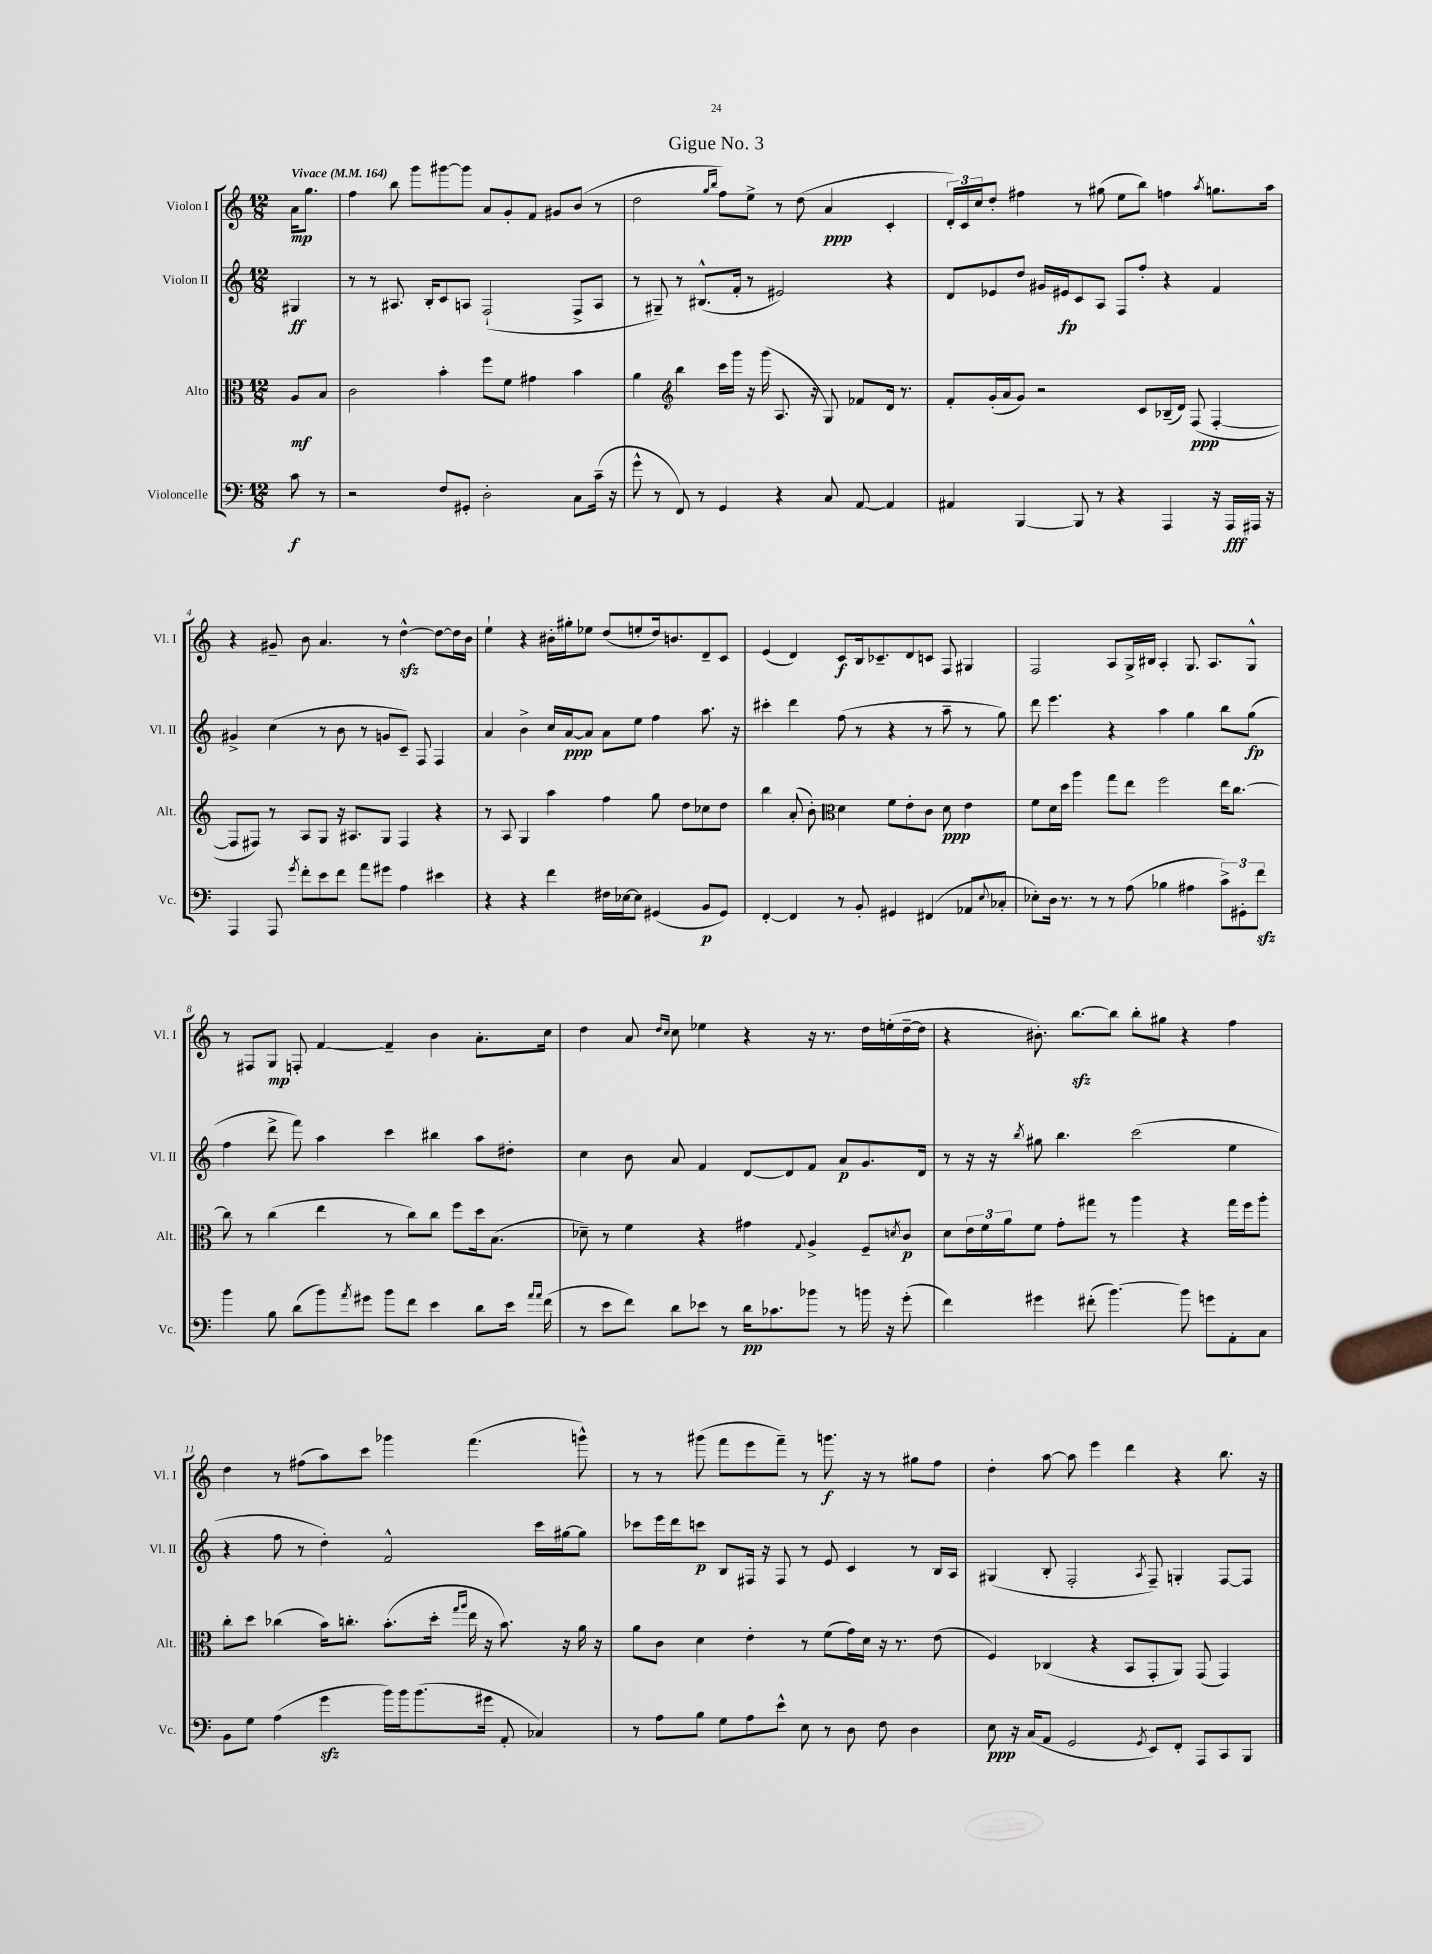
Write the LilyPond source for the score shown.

\header { title = "Gigue No. 3" }
<<
\new StaffGroup <<
\new Staff = "s0" \with { instrumentName = "Violon I" shortInstrumentName = "Vl. I" } {
    \clef treble \key c \major \numericTimeSignature \time 12/8 \partial 4 \tempo "Vivace" 4 = 164
    a'16\mp g''8. |
    f''4 b''8 g'''8 gis'''8~ gis'''8 a'8 g'8-. f'8 gis'8 b'8( r8 |
    d''2 \grace { g''16 b''16 } f''8) e''8-> r8 d''8( a'4\ppp c'4-. |
    \tuplet 3/2 { d'16-.) c'16 c''16 } d''8-. fis''4 r8 gis''8( e''8 b''8) f''4 \acciaccatura { a''8 } g''8. a''16 |
    r4 gis'8-- b'8 a'4. r8 d''4~-^\sfz d''8~ d''16 b'16 |
    e''4-! r4 bis'16-. gis''16-. ees''8 d''8( e''8-. d''16) b'8. d'8-- c'8 |
    e'4( d'4) c'8\f b16 ces'8.-- d'8 c'8 f8 gis4 |
    f2 a8 g16-> bis16 a4-. g8. a8. g8-^ |
    r8 fis8 g8\mp f8-. f'4~ f'4-- b'4 a'8.-. c''16 |
    d''4 a'8 \grace { d''16 c''16 } c''8 ees''4 r4 r16 r8. d''16 e''16-.( d''16~-- d''16 |
    r4 bis'8.-.) b''8.~\sfz b''8 b''8-. gis''8 r4 f''4 |
    d''4 r8 fis''8( a''8) c'''8 ges'''4 f'''4.( g'''8-^) |
    r8 r8 gis'''8( f'''8 e'''8 f'''8--) r8 g'''8.\f r16 r8 gis''8 f''8 |
    d''4-. a''8~ a''8 e'''4 d'''4 r4 b''8. r16 \bar "|." |
}
\new Staff = "s1" \with { instrumentName = "Violon II" shortInstrumentName = "Vl. II" } {
    \clef treble \key c \major \numericTimeSignature \time 12/8 \partial 4
    gis4\ff |
    r8 r8 ais8. b16-. c'8 a8 f2-!( f8-> a8 |
    r8 gis8--) r8 bis8.-^( f'16-. r8 eis'2) r4 |
    d'8 ees'8 d''8 gis'16 eis'16\fp c'8 a8 f8 f''8-. r4 f'4 |
    gis'4-> c''4( r8 b'8 r8 g'8 c'8--) f8 f4 |
    a'4 b'4-> c''16 a'16~\ppp a'8 a'8 e''8 f''4 a''8. r16 |
    cis'''4-. d'''4 f''8( r8 r4 r8 a''8-- r8 g''8) |
    d'''8 e'''4. r4 a''4 g''4 b''8 g''8\fp( |
    f''4 d'''8-> f'''8) a''4 c'''4 bis''4 a''8 dis''8-. |
    c''4 b'8 a'8 f'4 d'8~ d'8 f'8 a'8\p g'8. d'16 |
    r8 r16 r16 \acciaccatura { b''8 } gis''8 b''4. c'''2( e''4 |
    r4 f''8 r8 d''4-.) f'2-^ c'''16 gis''16~ gis''8 |
    ces'''8 e'''16 d'''16 c'''8\p b8 fis16 r16 fis8 r8 e'8 c'4 r8 b16 a16 |
    gis4( b8-. f2-. \acciaccatura { a8 } f8--) g4-. f8~ f8 \bar "|." |
}
\new Staff = "s2" \with { instrumentName = "Alto" shortInstrumentName = "Alt." } {
    \clef alto \key c \major \numericTimeSignature \time 12/8 \partial 4
    a8\mf b8 |
    c'2 b'4-. f''8 f'8 gis'4 b'4 |
    a'4 \clef treble b''4 c'''16 g'''16 r16 g'''16( a8. r16 g8) fes'8 d'16 r8. |
    f'8-. g'16-.( a'16 g'8) r2 c'8 bes16--( d'16) f8\ppp( f4~-. |
    f8 fis8) r8 a8 g8 r16 ais8. g8 fis4 r4 |
    r8 a8 g4 a''4 f''4 g''8 d''8 ces''8 d''8 |
    b''4 a'8-.( b'8-.) \clef alto d'4 f'8 e'8-. c'8 d'8\ppp e'4 |
    f'8 d'16 d''16 a''4 g''8 e''8 f''2 e''16 c''8.~ |
    c''8 r8 c''4( e''4 r8 c''8) c''8 f''8 d''16 b8.( |
    des'8--) r8 f'4 r4 gis'4 \appoggiatura { g8 } a4-> f8-- \acciaccatura { d'8 } c'8\p |
    d'8 \tuplet 3/2 { e'16 f'16 a'16 } f'8 g'8-. gis''8 r8 a''4 r4 gis''16 f''16 a''8-. |
    c''8-. d''8 ces''4( b'16) c''8.-. b'8.-.( d''16-. \grace { g''16 a''16 } e''16 r16 b'8.) r16 a'16 r16 |
    a'8 c'8 d'4 e'4-. r8 f'8( g'16) d'16 r16 r8. e'8( |
    f4) ces4( r4 b,8 g,8-. a,8) g,8( g,4) \bar "|." |
}
\new Staff = "s3" \with { instrumentName = "Violoncelle" shortInstrumentName = "Vc." } {
    \clef bass \key c \major \numericTimeSignature \time 12/8 \partial 4
    c'8\f r8 |
    r2 f8 gis,8-. d2-. c8 c'16--( r16 |
    g'8-^ r8 f,8) r8 g,4 r4 c8 a,8~ a,4 |
    ais,4 b,,4~ b,,8 r8 r4 a,,4 r16 a,,16\fff ais,,16 r16 |
    a,,4 a,,8 \acciaccatura { g'8 } f'8-. e'8 f'8 a'8 gis'8 a4 eis'4 |
    r4 r4 f'4 fis16 ees16~ ees8 gis,4( b,8\p gis,8) |
    f,4~-. f,4 r8 b,8-. gis,4 fis,4( aes,8 \appoggiatura { e8 } ces8-. |
    ees8-.) d16 r8. r8 r8 a8( bes4 ais4 \tuplet 3/2 { c'8->) gis,8-. f'8\sfz } |
    b'4 b8 d'8( b'8) \acciaccatura { a'8 } gis'8 b'8 f'8 e'4 d'8 e'16 \grace { a'16 a'16 } f'16( |
    r8 e'8 f'8) d'8 ees'8 r8 d'16\pp ces'8. bes'8 r8 b'16 r16 g'8-.( |
    f'4) gis'4 fis'8-.( b'4.~) b'8 g'8 a,8-. c8 |
    b,8 g8 a4( g'4\sfz b'16) b'16 b'8.( gis'16 a,8-. ces4) |
    r8 a8 b8 g8 a8 e'8-^ e8 r8 d8 f8 d4 |
    e8\ppp r16 c16( a,8 g,2 \acciaccatura { g,8 } e,8) f,8-. a,,8 c,8 b,,8 \bar "|." |
}
>>
>>
